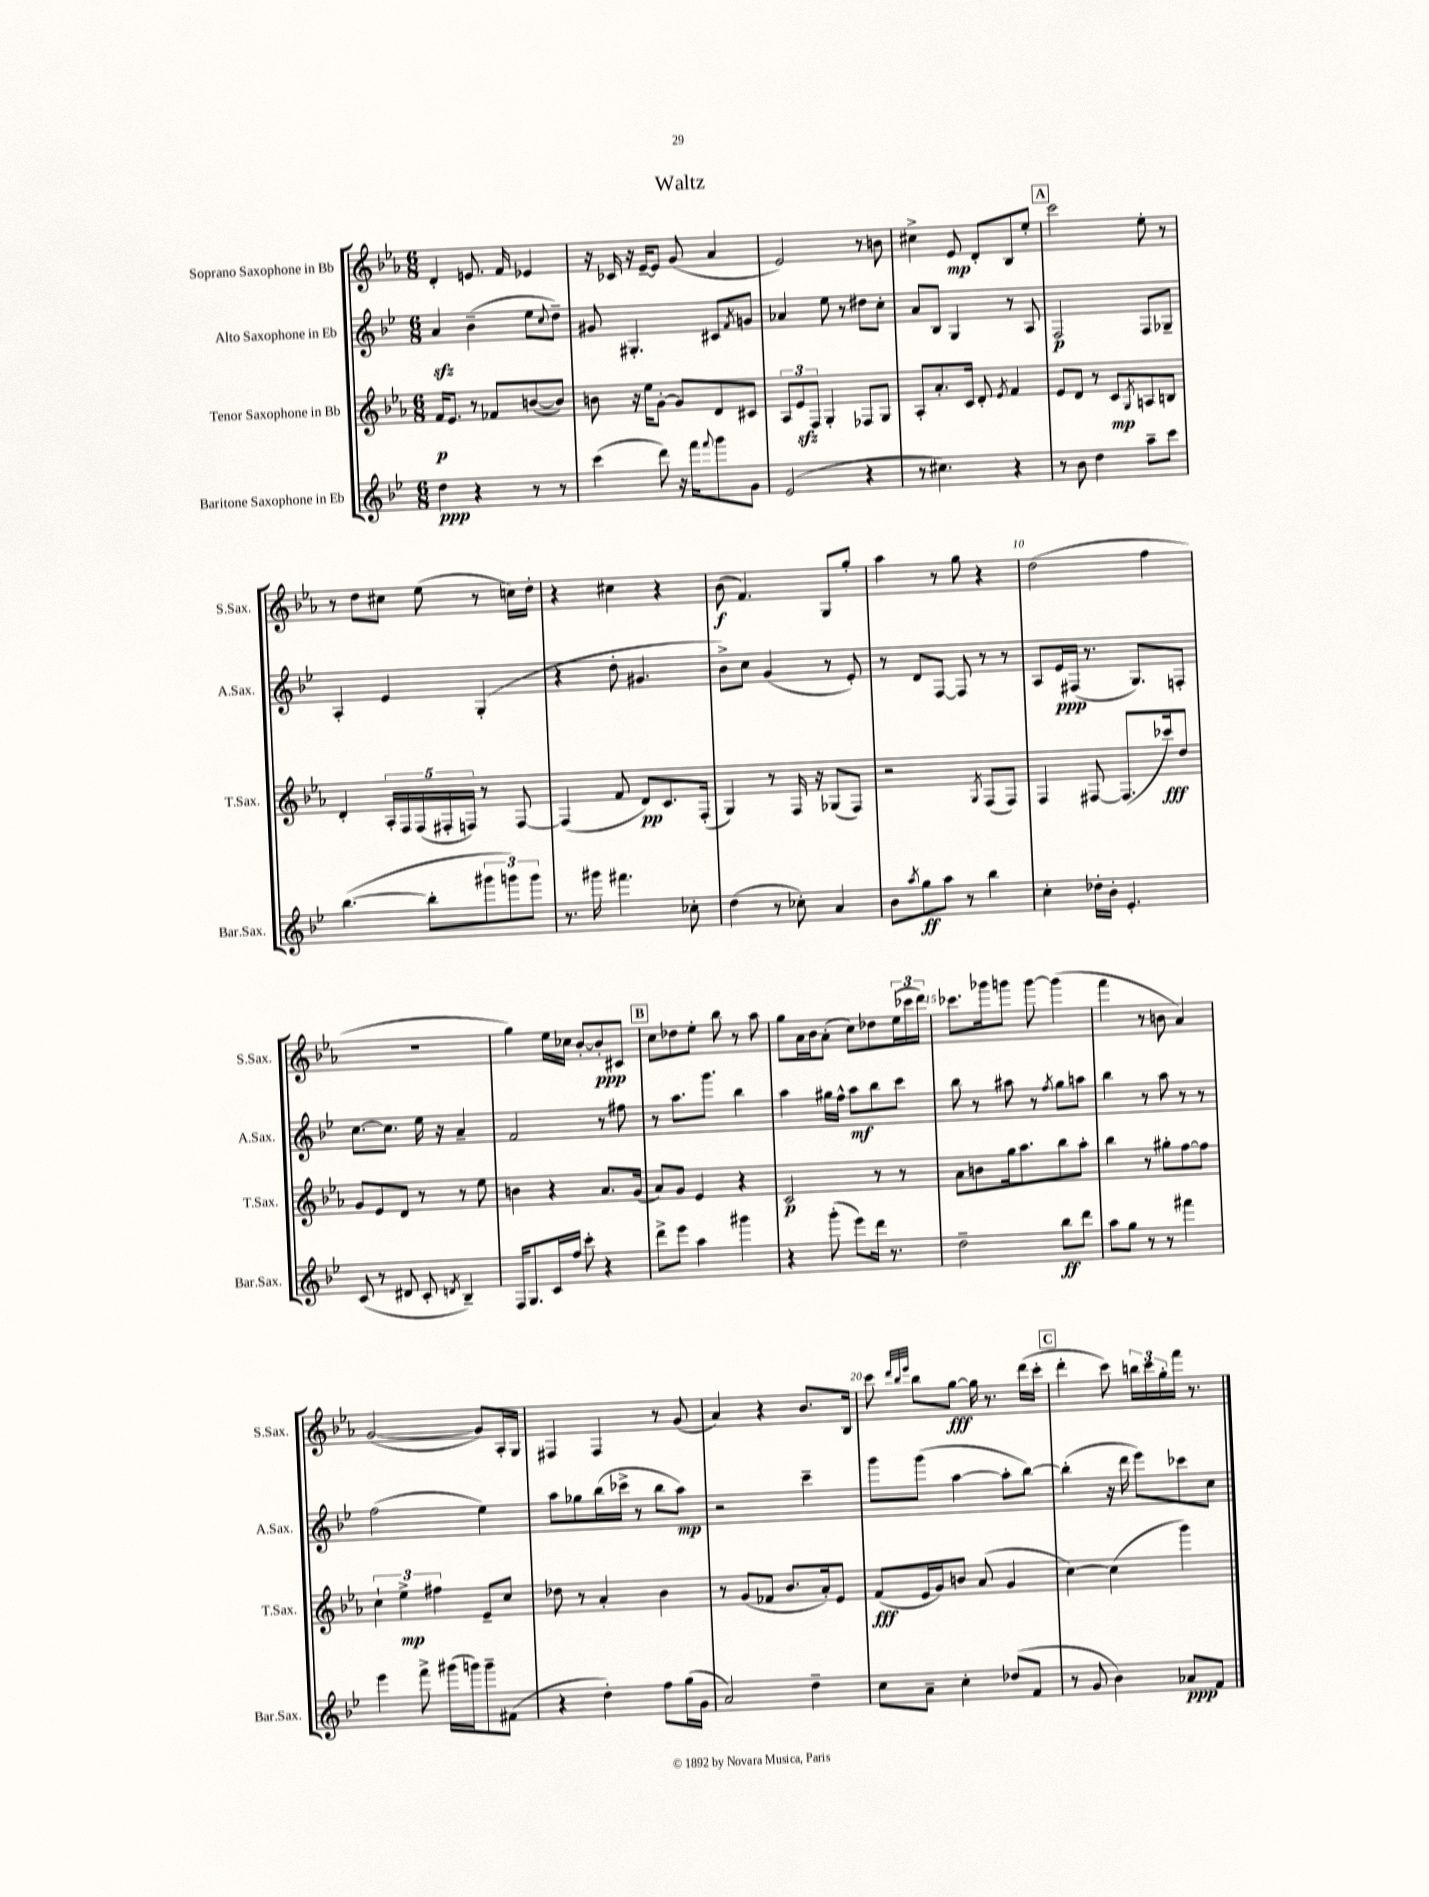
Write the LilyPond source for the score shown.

\header { title = "Waltz" }
<<
\new StaffGroup <<
\new Staff = "s0" \with { instrumentName = "Soprano Saxophone in Bb" shortInstrumentName = "S.Sax." } {
    \clef treble \key ees \major \numericTimeSignature \time 6/8
    d'4-. e'8. f'16 ees'4 |
    r16 ces'16 r16 ees'16~-- ees'8 g'8( aes'4 |
    ees'2) r8 b'8 |
    cis''4-> ees'8\mp d'8-. bes8 ees''8-. |
    \mark \markup { \box "A" } c'''2 ees''8-. r8 |
    r8 d''8 cis''8 ees''8( r8 c''16) d''16-. |
    r4 cis''4 r4 |
    bes'8\f( f'4.) g8 g''8-. |
    aes''4 r8 g''8 r4 |
    d''2( f''4 |
    R2. |
    g''4) ees''16 ces''16 bes'8~-. bes'8-.\ppp cis'8 |
    \mark \markup { \box "B" } c''8 des''8 ees''8-. bes''8 r8 aes''8 |
    g''8 aes'16 bes'16 aes'8-.( c''8) des''8 \tuplet 3/2 { ees''16( ces'''16 d'''16) } |
    ces'''8. ges'''16 g'''8 g'''8~ g'''4( |
    f'''4 r8 b'8 aes'4) |
    g'2~( g'8) aes16-. g16 |
    fis4 fis4 r8 g'8( |
    aes'4) r4 bes'8. bes16 |
    c'''8 \grace { d'''32 bes''32 ees'''32 } bes''8 g''8~\fff g''16 r8. d'''16( c'''16-. |
    \mark \markup { \box "C" } d'''4-. c'''8) \tuplet 3/2 { b''16 c'''16 g''16-. } f'''16 r8. \bar "|." |
}
\new Staff = "s1" \with { instrumentName = "Alto Saxophone in Eb" shortInstrumentName = "A.Sax." } {
    \clef treble \key bes \major \numericTimeSignature \time 6/8
    a'4\sfz bes'4--( ees''8 \appoggiatura { c''8 } d''8--) |
    gis'8 gis4.-. cis'8 \acciaccatura { f'8 } g'8 |
    aes'4 ees''8 r8 dis''8 c''8-. |
    a'8 bes8 g4 r8 a8 |
    \mark \markup { \box "A" } f2\p f8 ges8-- |
    a4-. ees'4 g4-.( |
    r4 d''8-. gis'4. |
    bes'8->) c''8 g'4( r8 ees'8-.) |
    r8 d'8 f8~ f8 r8 r8 |
    a8 ees'16\ppp fis16( r8. g8.) f8-. |
    c''8.~ c''8. ees''16 r16 a'4-- |
    f'2 r8 fis''8 |
    \mark \markup { \box "B" } r8 a''8. g'''8. bes''4 |
    a''4 gis''16 f''16-^ a''8\mf bes''8 c'''8 |
    bes''8 r8 ais''8 r8 \acciaccatura { f''8 } g''8 a''8 |
    bes''4 r8 a''8 r8 r8 |
    f''2( ees''4) |
    a''8 ges''8 bes''16( ces'''16-> r8 bes''8 a''8\mp) |
    r2 c'''4-- |
    g'''8 g'''8( a''4~ a''8-. bes''8~) |
    \mark \markup { \box "C" } bes''4-.( r16 d'''16 ees'''8) ces'''8 c''8 \bar "|." |
}
\new Staff = "s2" \with { instrumentName = "Tenor Saxophone in Bb" shortInstrumentName = "T.Sax." } {
    \clef treble \key ees \major \numericTimeSignature \time 6/8
    f'16\p ees'8. r8 fes'8 b'8~( b'8) |
    b'8 r16 ees''16 g'8~-. g'8 d'8 cis'8 |
    \tuplet 3/2 { aes8 ees'8\sfz f8 } g4-. fes8 g8 |
    aes8-. aes'8.-. c'16 d'8-. \acciaccatura { ees'8 } f'4 |
    \mark \markup { \box "A" } ees'8 d'8 r8 c'8\mp \acciaccatura { g8 } a8 b8 |
    d'4-. \tuplet 5/4 { aes16-. f16 f16( fis16-. f16) } r8 f8~ |
    f4( f'8 d'8\pp) c'8. f16-.( |
    g4) r8 f16 r16 ges8( f8) |
    r2 \acciaccatura { g8 } f8( f8) |
    f4 fis8~ fis8.( ces'''16\fff) d''8 |
    g'8 ees'8 d'8 r8 r8 ees''8 |
    b'4 r4 aes'8. g'16( |
    \mark \markup { \box "B" } aes'8) g'8 ees'4 r4 |
    c'2\p r8 r8 |
    aes'8 b'8 g''16 aes''8. bes''8 aes''8-. |
    bes''4 r8 gis''8-. f''8~ f''8 |
    \tuplet 3/2 { c''4-! ees''4->\mp fis''4 } ees'8-- c''8 |
    des''8 r8 aes'4-. bes'4 |
    r8 g'8( fes'8 bes'8. aes'16-.) ees'8 |
    f'8\fff( ees'16 g'16) b'8 aes'8( g'4 |
    \mark \markup { \box "C" } c''4~) c''4( g'''4) \bar "|." |
}
\new Staff = "s3" \with { instrumentName = "Baritone Saxophone in Eb" shortInstrumentName = "Bar.Sax." } {
    \clef treble \key bes \major \numericTimeSignature \time 6/8
    d''4\ppp r4 r8 r8 |
    c'''4( d'''8) r16 f'''16 \appoggiatura { f'''8 } g'''8 g'8 |
    ees'2( r4 |
    r8 cis''4.) r4 |
    \mark \markup { \box "A" } r8 bes'8 d''4 a''8-- c'''8 |
    bes''4.~( bes''8-. \tuplet 3/2 { gis'''8 g'''8) g'''8 } |
    r8. gis'''16 fis'''4. ces''8-. |
    d''4( r8 ces''8-.) a'4 |
    bes'8 \acciaccatura { a''8 } g''8\ff a''8 r8 bes''4 |
    c''4-. des''16-. bes'16-. ees'4.-. |
    c'8( r8 dis'8 c'8-. \acciaccatura { d'8 } bes4--) |
    f16 g8. c'16 f''16 c'''8-. r4 |
    \mark \markup { \box "B" } d'''8-> ees'''8 a''4 gis'''4 |
    r4 g'''8-.( ees'''8) d'''16 r8. |
    d''2-- bes''8\ff d'''8 |
    a''8 g''8 r8 r8 fis'''4 |
    ees'''4 f'''8-> gis'''16( g'''16) g'''8-- fis'8( |
    r4 d''4-.) f''8 g''16( g'16 |
    a'2) d''4-- |
    c''8 a'8-- c''4-. des''8( f'8 |
    \mark \markup { \box "C" } r8 g'8 bes'4) aes'8\ppp f'8 \bar "|." |
}
>>
>>
\layout { \context { \Score \override BarNumber.break-visibility = ##(#f #t #t) barNumberVisibility = #(every-nth-bar-number-visible 5) } }
